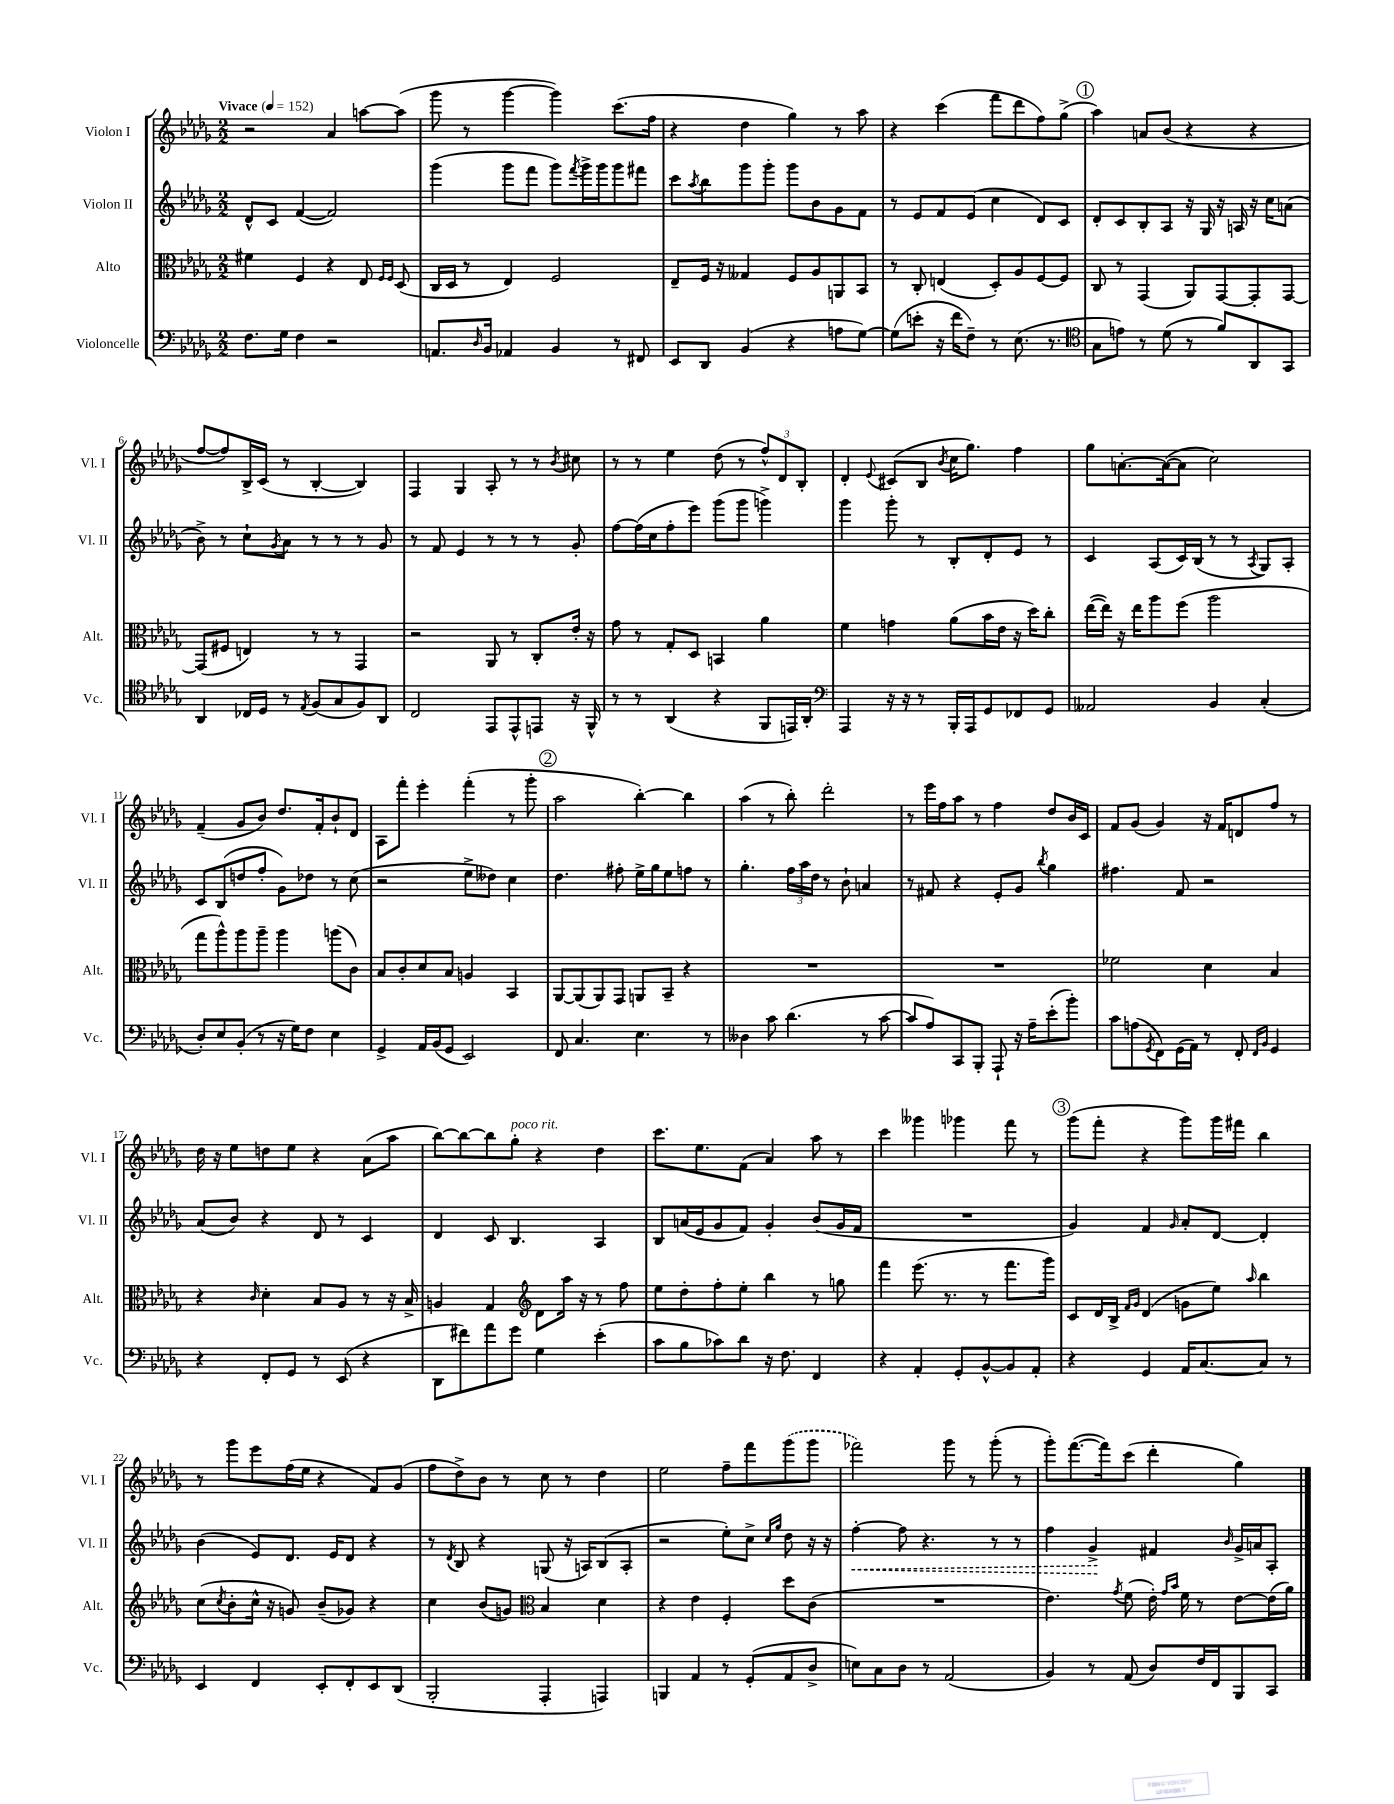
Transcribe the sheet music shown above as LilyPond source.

<<
\new StaffGroup <<
\new Staff = "s0" \with { instrumentName = "Violon I" shortInstrumentName = "Vl. I" } {
    \clef treble \key des \major \numericTimeSignature \time 2/2 \tempo "Vivace" 4 = 152
    r2 aes'4 a''8~ a''8( |
    ges'''8 r8 ges'''4~ ges'''4) c'''8.( f''16 |
    r4 des''4 ges''4) r8 aes''8 |
    r4 c'''4( f'''8 des'''8 f''8) ges''8->( |
    \mark \markup { \circle "1" } aes''4) a'8 bes'8( r4 r4 |
    f''8~ f''8) bes16-> c'16( r8 bes4~-. bes4) |
    f4 ges4 aes8-. r8 r8 \acciaccatura { bes'8 } cis''8 |
    r8 r8 ees''4 des''8( r8 \tuplet 3/2 { f''8-^) des'8 bes8-. } |
    des'4-. \appoggiatura { ees'8 } cis'8( bes8 \acciaccatura { bes'8 } c''16 ges''8.) f''4 |
    ges''8 a'8.~-. a'16~( a'8 c''2) |
    f'4--( ges'8 bes'8) des''8. f'16-. bes'8-! des'8 |
    aes8 f'''8-. ees'''4-. f'''4-.( r8 ges'''8-. |
    \mark \markup { \circle "2" } aes''2 bes''4~-.) bes''4 |
    aes''4( r8 bes''8-.) des'''2-. |
    r8 ees'''16 f''16 aes''8 r8 f''4 des''8 bes'16 c'16 |
    f'8 ges'8( ges'4) r16 f'16 d'8 f''8 r8 |
    des''16 r16 ees''8 d''8 ees''8 r4 aes'8( aes''8 |
    bes''8~) bes''8~ bes''8 ges''8-.^\markup { \italic "poco rit." } r4 des''4 |
    c'''8. ees''8. f'8( aes'4) aes''8 r8 |
    c'''4 geses'''4 ges'''4 f'''8 r8 |
    \mark \markup { \circle "3" } ges'''8( f'''8-. r4 ges'''8) ges'''16 fis'''16 bes''4 |
    r8 ges'''8 ees'''8 f''16( ees''16 r4 f'8) ges'8( |
    f''8 des''8->) bes'8 r8 c''8 r8 des''4 |
    ees''2 f''8-- f'''8 \once \slurDashed ges'''8( ges'''8 |
    fes'''2) ges'''8 r8 ges'''8-.( r8 |
    ges'''8-.) f'''8.~( f'''16) c'''8( des'''4-. ges''4) \bar "|." |
}
\new Staff = "s1" \with { instrumentName = "Violon II" shortInstrumentName = "Vl. II" } {
    \clef treble \key des \major \numericTimeSignature \time 2/2
    des'8-^ c'8 f'4~( f'2) |
    ges'''4( ges'''8 f'''8 ges'''8) \acciaccatura { f'''8 } ges'''16-> ges'''16 ges'''8 fis'''8 |
    c'''8 \acciaccatura { aes''8 } bes''8 ges'''8 ges'''8-. ges'''8 bes'8 ges'8 f'8 |
    r8 ees'8 f'8 ees'8( c''4 des'8) c'8 |
    \mark \markup { \circle "1" } des'8-. c'8 bes8-. aes8 r16 ges16 r16 a16 r16 c''16 a'8( |
    bes'8->) r8 c''8-! \acciaccatura { ges'8 } aes'8 r8 r8 r8 ges'8 |
    r8 f'8 ees'4 r8 r8 r8 ges'8-. |
    f''8~ f''16( c''16 f''8-. ees'''8) ges'''8( ges'''8 g'''4->) |
    ges'''4 ges'''8-. r8 bes8-. des'8-. ees'8 r8 |
    c'4 aes8( c'16) bes16( r8 r8 \acciaccatura { aes8 } ges8) aes8-. |
    c'8 bes8( d''8 f''8-. ges'8) des''8 r8 c''8( |
    r2 ees''8-> deses''8) c''4 |
    \mark \markup { \circle "2" } des''4. fis''8-. ees''16-> ges''16 ees''8 f''8 r8 |
    ges''4.-. \tuplet 3/2 { f''16 aes''16 des''16 } r8 bes'8-! a'4 |
    r8 fis'8 r4 ees'8-. ges'8 \acciaccatura { bes''8 } ges''4 |
    fis''4. f'8 r2 |
    aes'8( bes'8) r4 des'8 r8 c'4 |
    des'4 c'8 bes4. aes4 |
    bes8 a'16( ees'16 ges'8 f'8) ges'4-. bes'8( ges'16 f'16 |
    R1 |
    \mark \markup { \circle "3" } ges'4) f'4 \grace { ges'16 } aes'8-. des'8~ des'4-. |
    bes'4( ees'8) des'8. ees'16 des'8 r4 |
    r8 \acciaccatura { des'8 } bes8 r4 g8( r16 a16) bes8( a8-. |
    r2 ees''8-.) c''8-> \grace { c''16 ges''16 } des''8 r16 r16 |
    \once \override Hairpin.style = #'dashed-line f''4~-.\< f''8 r4. r8 r8 |
    f''4 ges'4->\! fis'4 \grace { bes'16 } ges'16-> a'16 aes8-. \bar "|." |
}
\new Staff = "s2" \with { instrumentName = "Alto" shortInstrumentName = "Alt." } {
    \clef alto \key des \major \numericTimeSignature \time 2/2
    fis'4 f4 r4 ees8 \grace { f16 f16 } des8( |
    c16 des16 r8 ees4) f2 |
    ees8-- f16 r16 geses4 f8 aes8 a,8 bes,8 |
    r8 c8-. e4( des8-.) aes8 f8~ f8 |
    \mark \markup { \circle "1" } c8 r8 ges,4( aes,8) ges,8~ ges,8-. ges,8~ |
    ges,8( fis8 e4) r8 r8 ges,4 |
    r2 aes,8 r8 c8-. ees'16-. r16 |
    ges'8 r8 ges8-. des8 b,4 aes'4 |
    f'4 g'4 aes'8( bes'16 ees'16 r16 des''16) c''8-. |
    ees''16~( ees''16) r16 ees''16 aes''8 f''8( aes''2 |
    ges''8 aes''8-^) aes''8 aes''8-- aes''4 a''8( c'8) |
    bes8 c'8-. des'8 bes8 a4 bes,4 |
    \mark \markup { \circle "2" } aes,8~ aes,8( aes,8) ges,8 a,8 bes,8-- r4 |
    R1 |
    R1 |
    fes'2 des'4 bes4 |
    r4 \grace { c'16 } des'4-. bes8 aes8 r8 r16 bes16-> |
    a4 ges4 \clef treble des'8 aes''16 r16 r8 f''8 |
    ees''8 des''8-. f''8-. ees''8-. bes''4 r8 g''8 |
    f'''4 ees'''8.( r8. r8 f'''8. ges'''16) |
    \mark \markup { \circle "3" } c'8 des'16 bes16-> \grace { f'16 ges'16 } des'4( g'8 ees''8) \grace { aes''16 } bes''4 |
    c''8( \acciaccatura { c''8 } bes'8-. c''16-^ r16 g'8) bes'8--( ges'8) r4 |
    c''4 bes'8( g'8) \clef alto bes4 des'4 |
    r4 ees'4 f4-. des''8 c'8( |
    R1 |
    ees'4.) \acciaccatura { ges'8 } f'8( ees'16-.) \grace { ges'16 bes'16 } f'16 r8 ees'8~ ees'16( aes'16) \bar "|." |
}
\new Staff = "s3" \with { instrumentName = "Violoncelle" shortInstrumentName = "Vc." } {
    \clef bass \key des \major \numericTimeSignature \time 2/2
    f8. ges16 f4 r2 |
    a,8. \grace { des16 } bes,16 aes,4 bes,4 r8 fis,8 |
    ees,8 des,8 bes,4( r4 a8 ges8~) |
    ges8( e'8-. r16 f'16 f8--) r8 ees8.( r8. |
    \mark \markup { \circle "1" } \clef tenor ges8 e'8) r8 des'8( r8 f'8) aes,8 ges,8 |
    aes,4 ces16 des16 r8 \acciaccatura { ees8 } f8( ges8 f8) aes,8 |
    c2 ees,8 ees,8-^ e,8 r16 f,16-^ |
    r8 r8 aes,4( r4 f,8 e,16) aes,16-. |
    \clef bass aes,,4 r16 r16 r8 bes,,16-. aes,,16 ges,8 fes,8 ges,8 |
    aeses,2 bes,4 c4-.( |
    des8-.) ees8 bes,8-.( r8 r16 ges16) f8 ees4 |
    ges,4-> aes,16 bes,16( ges,8 ees,2) |
    \mark \markup { \circle "2" } f,8 c4. ees4. r8 |
    deses4 c'8 des'4.( r8 c'8~ |
    c'8 aes8) c,8 bes,,8-. aes,,8-! r16 aes16-- ees'8-.( bes'8-.) |
    c'8 a8( \acciaccatura { ges,8 } f,8) ges,16( aes,16) r8 f,8-. \grace { f,16 bes,16 } ges,4 |
    r4 f,8-. ges,8 r8 ees,8( r4 |
    des,8 fis'8) aes'8 ges'8 ges4 ees'4-.( |
    c'8 bes8 ces'8) des'8 r16 f8. f,4 |
    r4 aes,4-. ges,8-. bes,8~-^ bes,8 aes,8-. |
    \mark \markup { \circle "3" } r4 ges,4 aes,16 c8.~ c8 r8 |
    ees,4 f,4 ees,8-. f,8-. ees,8 des,8( |
    bes,,2-. aes,,4-. a,,4) |
    b,,4 aes,4 r8 ges,8-.( aes,8 des8-> |
    e8) c8 des8 r8 aes,2( |
    bes,4) r8 aes,8( des8) f16 f,16 bes,,8 c,8 \bar "|." |
}
>>
>>
